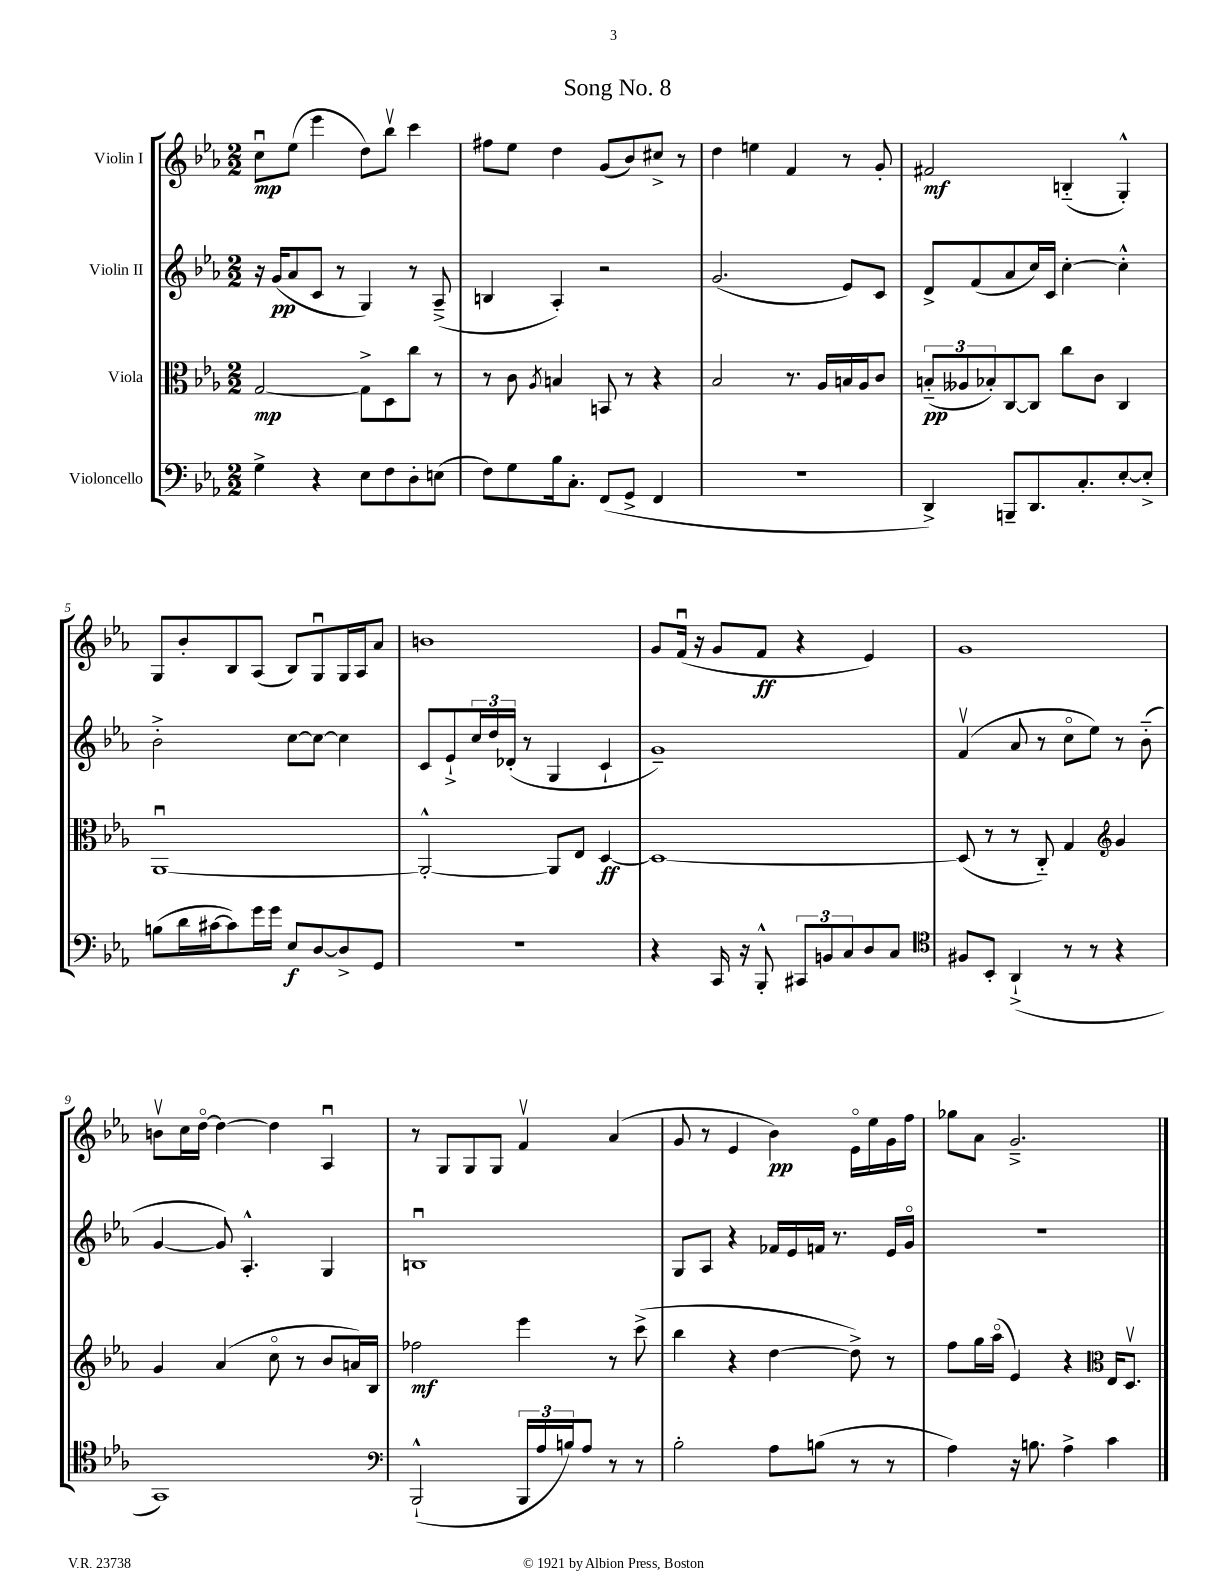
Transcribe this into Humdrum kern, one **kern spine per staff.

**kern	**kern	**kern	**kern
*staff4	*staff3	*staff2	*staff1
*clefF4	*clefC3	*clefG2	*clefG2
*k[b-e-a-]	*k[b-e-a-]	*k[b-e-a-]	*k[b-e-a-]
*M2/2	*M2/2	*M2/2	*M2/2
4G^	[2G	16r	8ccu
.	.	(16g	.
.	.	8a-	(8ee-
4r	.	8c	4eee-
.	.	8r	.
8E-	8G^]	4G)	8dd)
8F	8D	.	8bb-v
8D'	8cc	8r	4ccc
(8E	8r	(8A-~^	.
=	=	=	=
8F)	8r	4B	8ff#
8G	8c	.	8ee-
.	8qA-	.	.
16B-	4B	4A-')	4dd
8.C'	.	.	.
(8FF	8BB	2r	(8g
8GG^	8r	.	8b-)
4FF	4r	.	8cc#^
.	.	.	8r
=	=	=	=
1r	2B-	(2.g	4dd
.	.	.	4ee
.	8.r	.	4f
.	16A-	.	.
.	16B	8e-)	8r
.	16A-	.	.
.	8c	8c	8g'
=	=	=	=
4DD^)	(12B'~	8d^	2f#
.	12A--	.	.
.	.	(8f	.
.	12B-')	.	.
8BBB~	[8C	8a-	.
8.DD	8C]	16cc)	.
.	.	16c	.
.	8cc	[4cc'	(4B'~
8.C'	.	.	.
.	8c	.	.
[8E-'	4C	4cc'^^]	4G'^^)
8E-'^]	.	.	.
=	=	=	=
(8B	[1AA-u	2b-'^	8G
16d	.	.	8b-'
[16c#	.	.	.
8c#])	.	.	8B-
16g	.	.	(8A-
16g	.	.	.
8E-	.	[8cc	8B-)
[8D	.	8cc_	8Gu
8D^]	.	4cc]	16G
.	.	.	16A-
8GG	.	.	8a-
=	=	=	=
1r	2AA-'^^_	8c	1b
.	.	8e-`^	.
.	.	24cc	.
.	.	24dd	.
.	.	(24d-'	.
.	.	8r	.
.	8AA-]	4G	.
.	8E-	.	.
.	[4D	4c`	.
=	=	=	=
4r	1D_	1g~)	8g
.	.	.	(16fu
.	.	.	16r
16CC	.	.	8g
16r	.	.	.
8BBB-'^^	.	.	8f
12CC#	.	.	4r
12BB	.	.	.
12C	.	.	.
8D	.	.	4e-)
8C	.	.	.
=	=	=	=
*clefC4	*	*	*
8F#	(8D]	(4fv	1g
8BB-'	8r	.	.
(4AA-`^	8r	8a-	.
.	8C'~)	8r	.
8r	4G	8cco	.
8r	.	8ee-)	.
*	*clefG2	*	*
4r	4g	8r	.
.	.	(8b-'~	.
=	=	=	=
1GG)	4g	[4g	8bv
.	.	.	16cc
.	.	.	[16ddo
.	(4a-	8g])	4dd_
.	.	4.A-'^^	.
.	8cco	.	4dd]
.	8r	.	.
.	8b-	4G	4A-u
.	16a)	.	.
.	16B-	.	.
=	=	=	=
*clefF4	*	*	*
(2BBB-`^^	2ff-	1Bu	8r
.	.	.	8G
.	.	.	8G
.	.	.	8G
24BBB-	4eee-	.	4fv
24A-	.	.	.
24B)	.	.	.
8A-	.	.	.
8r	8r	.	(4a-
8r	(8ccc^	.	.
=	=	=	=
2B-'	4bb-	8G	8g
.	.	8A-	8r
.	4r	4r	4e-
8A-	[4dd	16f-	4b-)
.	.	16e-	.
(8B	.	16f	.
.	.	8.r	.
8r	8dd^])	.	16e-o
.	.	.	16ee-
8r	8r	16e-	16g
.	.	16go	16ff
=	=	=	=
4A-)	8ff	1r	8gg-
.	16gg	.	8a-
.	(16aa-o	.	.
16r	4e-)	.	2.g~^
8.B	.	.	.
4A-^	4r	.	.
*	*clefC3	*	*
4c	16E-	.	.
.	8.Dv	.	.
==	==	==	==
*-	*-	*-	*-
